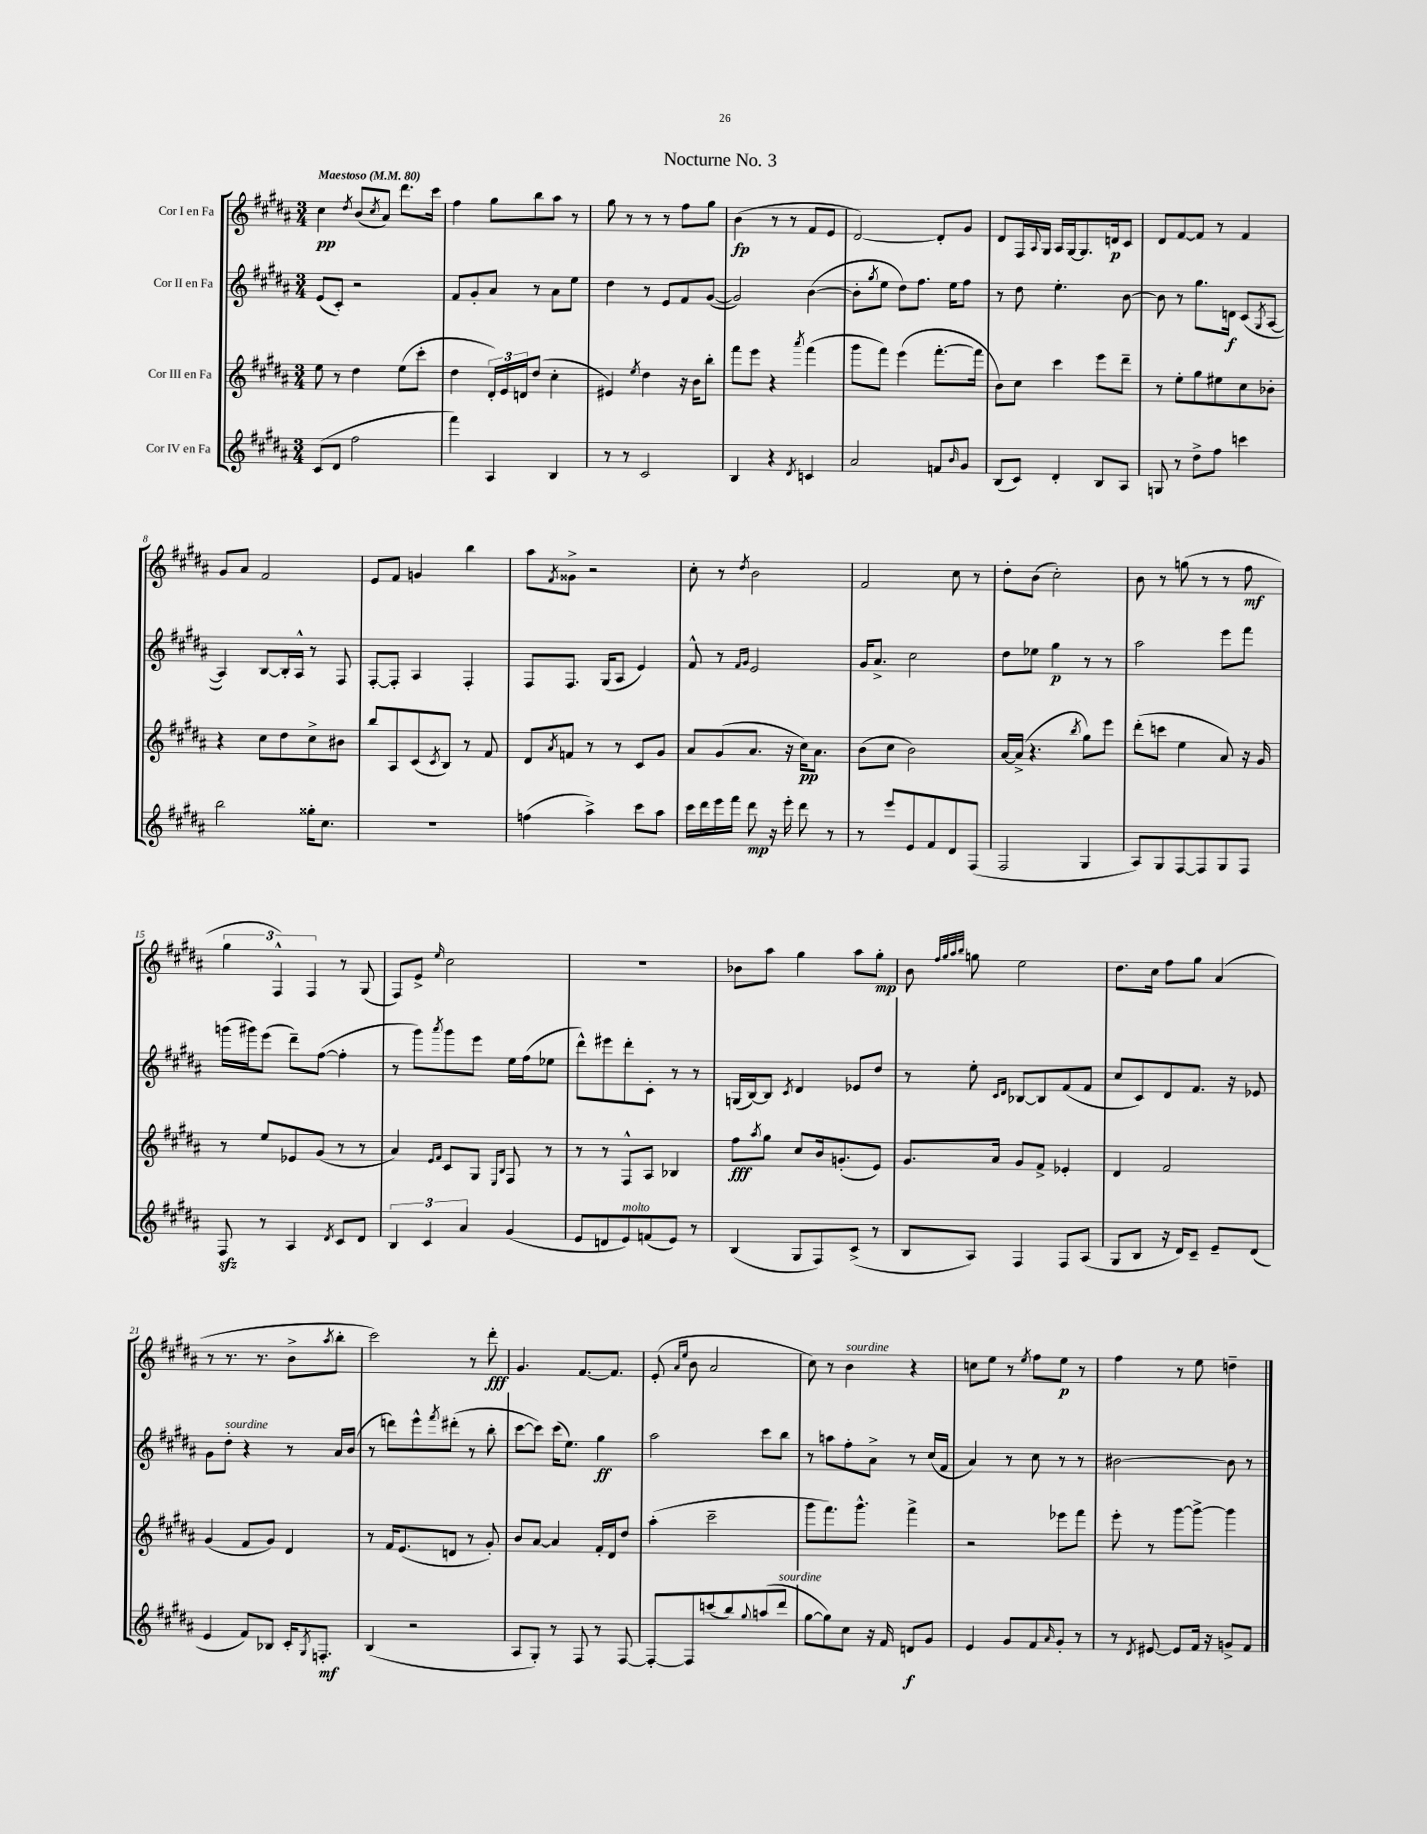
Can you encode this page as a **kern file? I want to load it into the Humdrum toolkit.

**kern	**dynam	**kern	**dynam	**kern	**dynam	**kern	**dynam
*part4	*part4	*part3	*part3	*part2	*part2	*part1	*part1
*staff4	*staff4	*staff3	*staff3	*staff2	*staff2	*staff1	*staff1
*I"Cor IV en Fa	*	*I"Cor III en Fa	*	*I"Cor II en Fa	*	*I"Cor I en Fa	*
*clefG2	*	*clefG2	*	*clefG2	*	*clefG2	*
*k[f#c#g#d#a#]	*	*k[f#c#g#d#a#]	*	*k[f#c#g#d#a#]	*	*k[f#c#g#d#a#]	*
*M3/4	*	*M3/4	*	*M3/4	*	*M3/4	*
*MM80	*	*MM80	*	*MM80	*	*MM80	*
=1	=1	=1	=1	=1	=1	=1	=1
!	!	!	!	!	!	!LO:TX:a:B:t=Maestoso	!
(8c#/L	.	8ee\	.	(8e/L	.	4cc#\	pp
8d#/J	.	8r	.	8c#'/J)	.	.	.
.	.	.	.	.	.	8qdd#/	.
2ff#\	.	4dd#\	.	2r	.	(8b/L	.
.	.	.	.	.	.	8qcc#/	.
.	.	.	.	.	.	8a#/J)	.
.	.	(8ee\L	.	.	.	8.ddd#\L	.
.	.	8ccc#'\J	.	.	.	.	.
.	.	.	.	.	.	16ccc#\Jk	.
=2	=2	=2	=2	=2	=2	=2	=2
4fff#\)	.	4dd#\	.	8f#/L	.	4ff#\	.
.	.	.	.	8g#'/	.	.	.
4A#/	.	24d#'/LL)	.	8a#/J	.	8gg#\L	.
.	.	24e/	.	.	.	.	.
.	.	24dn/J	.	.	.	.	.
.	.	(8dd#/J	.	8r	.	8bb\	.
4B/	.	4cc#'\	.	8a#\L	.	8aa#\J	.
.	.	.	.	8ee\J	.	8r	.
=3	=3	=3	=3	=3	=3	=3	=3
8r	.	4e#X/)	.	4dd#\	.	8gg#\	.
8r	.	.	.	.	.	8r	.
.	.	8qee/	.	.	.	.	.
2c#/	.	4dd#\	.	8r	.	8r	.
.	.	.	.	8e/L	.	8r	.
.	.	16r	.	8f#/	.	8ff#\L	.
.	.	16b\KL	.	.	.	.	.
.	.	8bb'\J	.	([8g#/J	.	8gg#\J	.
=4	=4	=4	=4	=4	=4	=4	=4
4B/	.	8fff#\L	.	2g#/])	.	(4b\	fp
.	.	8eee\J	.	.	.	.	.
4r	.	4r	.	.	.	8r	.
.	.	.	.	.	.	8r	.
8qd#/	.	8qaaa#/	.	.	.	.	.
4cn/	.	(4fff#\	.	([4b\	.	8f#/L	.
.	.	.	.	.	.	8e/J	.
=5	=5	=5	=5	=5	=5	=5	=5
2a#/	.	8ggg#\L	.	8b'\L]	.	[2d#/)	.
.	.	.	.	8qgg#/	.	.	.
.	.	8fff#\J)	.	8ee\J	.	.	.
.	.	(4eee\	.	8dd#\L)	.	.	.
.	.	.	.	8.ff#\J	.	.	.
8fn/L	.	[8.fff#'\L	.	.	.	8d#'/L]	.
.	.	.	.	16ee\KL	.	.	.
16qqb/	.	.	.	.	.	.	.
8g#/J	.	.	.	8ff#\J	.	8g#/J	.
.	.	16fff#\Jk]	.	.	.	.	.
=6	=6	=6	=6	=6	=6	=6	=6
(8B/L	.	8b\L)	.	8r	.	8d#/L	.
8c#/J)	.	8cc#\J	.	8dd#\	.	16F#/L	.
.	.	.	.	.	.	8qqA#/	.
.	.	.	.	.	.	16G#/JJ	.
4d#'/	.	4ccc#\	.	4.ee'\	.	16A#/LL	.
.	.	.	.	.	.	[16G#/J	.
.	.	.	.	.	.	8.G#/]	.
8B/L	.	8eee\L	.	.	.	.	.
.	.	.	.	.	.	16dn/k	p
8A#/J	.	8ddd#~\J	.	[8b\	.	8c#/J	.
=7	=7	=7	=7	=7	=7	=7	=7
8Gn/	.	8r	.	8b\]	.	8d#/L	.
8r	.	8ee'\L	.	8r	.	[8f#/	.
8dd#^\L	.	8gg#\	.	8.gg#\L	.	8f#/J]	.
8ff#\J	.	8ee#X\	.	.	.	8r	.
.	.	.	.	16dn\Jk	f	.	.
4cccn\	.	8cc#\	.	(8c#/L	.	4f#/	.
.	.	.	.	8qG#/	.	.	.
.	.	8b-X'\J	.	[8A#/J	.	.	.
!!LO:LB:g=z
=8	=8	=8	=8	=8	=8	=8	=8
2bb\	.	4r	.	4A#/])	.	8g#/L	.
.	.	.	.	.	.	8a#/J	.
.	.	8cc#\L	.	[8B/L	.	2f#/	.
.	.	8dd#\	.	16B'/L]	.	.	.
.	.	.	.	16A#^^/JJ	.	.	.
16gg##X'\KL	.	8cc#^\	.	8r	.	.	.
8.cc#\J	.	.	.	.	.	.	.
.	.	8b#X\J	.	8F#/	.	.	.
=9	=9	=9	=9	=9	=9	=9	=9
2.r	.	8bb/L	.	[8F#'/L	.	8e/L	.
.	.	8A#/	.	8F#'/J]	.	8f#/J	.
.	.	(8c#/	.	4A#/	.	4gn/	.
.	.	8qc#/	.	.	.	.	.
.	.	8B/J)	.	.	.	.	.
.	.	8r	.	4F#'/	.	4bb\	.
.	.	8f#/	.	.	.	.	.
=10	=10	=10	=10	=10	=10	=10	=10
(4ffn\	.	8d#/L	.	8F#/L	.	8aa#\L	.
.	.	8qa#/	.	.	.	8qf#/	.
.	.	8fn/J	.	8.F#/J	.	8g##X^\J	.
4aa#^\)	.	8r	.	.	.	2r	.
.	.	.	.	(16G#/KL	.	.	.
.	.	8r	.	8A#/J	.	.	.
8ccc#\L	.	8c#/L	.	4e/)	.	.	.
8aa#\J	.	8g#/J	.	.	.	.	.
=11	=11	=11	=11	=11	=11	=11	=11
16ccc#\LL	.	8a#/L	.	8f#^^/	.	8cc#'\	.
16ddd#\	.	.	.	.	.	.	.
16eee\	.	(8g#/	.	8r	.	8r	.
16fff#\JJ	.	.	.	.	.	.	.
.	.	.	.	16qqf#/LL	.	.	.
.	.	.	.	16qqg#/JJ	.	8qdd#/	.
8ddd#\	mp	8.a#/J	.	2e/	.	2b\	.
16r	.	.	.	.	.	.	.
16eee'\	.	16r	.	.	.	.	.
8ddd#\	.	16cc#\KL)	pp	.	.	.	.
.	.	8.a#\J	.	.	.	.	.
8r	.	.	.	.	.	.	.
=12	=12	=12	=12	=12	=12	=12	=12
8r	.	(8b\L	.	16g#/KL	.	2f#/	.
.	.	.	.	8.a#^/J	.	.	.
8eee/L	.	8cc#\J	.	.	.	.	.
8e/	.	2b\)	.	2cc#\	.	.	.
8f#/	.	.	.	.	.	.	.
8d#/	.	.	.	.	.	8cc#\	.
(8F#/J	.	.	.	.	.	8r	.
=13	=13	=13	=13	=13	=13	=13	=13
2F#/	.	[16a#/LL	.	8dd#\L	.	8dd#'\L	.
.	.	(16a#^/JJ]	.	.	.	.	.
.	.	4.r	.	8ee-X\J	.	(8b\J	.
.	.	.	.	4gg#\	p	2cc#'\)	.
.	.	8qbb/	.	.	.	.	.
4G#/	.	8gg#\L)	.	8r	.	.	.
.	.	8eee\J	.	8r	.	.	.
=14	=14	=14	=14	=14	=14	=14	=14
8A#/L)	.	(8ddd#'\L	.	2aa#\	.	8b\	.
8G#/	.	8cccn\J	.	.	.	8r	.
[8F#/	.	4ee\	.	.	.	(8ggn\	.
8F#/]	.	.	.	.	.	8r	.
8G#/	.	8a#/)	.	8eee\L	.	8r	.
8F#/J	.	16r	.	8fff#\J	.	8ff#\	mf
.	.	16g#/	.	.	.	.	.
!!LO:LB:g=z
=15	=15	=15	=15	=15	=15	=15	=15
8F#zz/	.	8r	.	(16gggn\LL	.	6gg#\	.
.	.	.	.	16ggg#X\J)	.	.	.
8r	.	8ee/L	.	(8eee\J	.	.	.
.	.	.	.	.	.	6F#^^/)	.
4A#/	.	8e-X/	.	8ddd#~\L)	.	.	.
.	.	.	.	.	.	6F#/	.
.	.	(8g#/J	.	([8ff#\J	.	.	.
8qd#/	.	.	.	.	.	.	.
8c#/L	.	8r	.	4ff#'\]	.	8r	.
8d#/J	.	8r	.	.	.	(8G#/	.
=16	=16	=16	=16	=16	=16	=16	=16
6B/	.	4a#/)	.	8r	.	8F#/L)	.
.	.	.	.	8ggg#\L)	.	8e^/J	.
6c#/	.	.	.	.	.	.	.
.	.	16qqe/LL	.	.	.	.	.
.	.	16qqf#/JJ	.	8qaaa#/	.	16qqee/	.
.	.	8c#/L	.	8ggg#\	.	2cc#\	.
6a#/	.	.	.	.	.	.	.
.	.	8G#/J	.	8eee\J	.	.	.
.	.	16qqE/LL	.	.	.	.	.
.	.	16qqB/JJ	.	.	.	.	.
(4g#/	.	8F#/	.	16ee\LL	.	.	.
.	.	.	.	(16ff#\J	.	.	.
.	.	8r	.	8ee-X\J	.	.	.
=17	=17	=17	=17	=17	=17	=17	=17
8e/L	.	8r	.	8ddd#^^\L)	.	2.r	.
8dn/	.	8r	.	8eee#X\	.	.	.
!LO:TX:a:i:t=molto	!	!	!	!	!	!	!
8e/)	.	8F#^^/L	.	8ddd#'\	.	.	.
(8fn/	.	8A#/J	.	8c#'\J	.	.	.
8e/J)	.	4B-X/	.	8r	.	.	.
8r	.	.	.	8r	.	.	.
=18	=18	=18	=18	=18	=18	=18	=18
(4B/	.	8ff#\L	fff	(16Gn/LL	.	8b-X\L	.
.	.	.	.	[16B/J)	.	.	.
.	.	8qaa#/	.	.	.	.	.
.	.	8gg#\J	.	8B/J]	.	8aa#\J	.
.	.	.	.	8qc#/	.	.	.
8G#/L	.	8cc#/L	.	4d#/	.	4gg#\	.
8F#/)	.	16b/k	.	.	.	.	.
.	.	(8.gn'/	.	.	.	.	.
(8c#^/J	.	.	.	8e-X/L	.	8aa#\L	.
8r	.	8e/J)	.	8dd#/J	.	8gg#'\J	mp
=19	=19	=19	=19	=19	=19	=19	=19
8B/L	.	8.g#/L	.	8r	.	8b\	.
.	.	.	.	.	.	32qqff#/LLL	.
.	.	.	.	.	.	32qqgg#/	.
.	.	.	.	.	.	32qqaa#/	.
.	.	.	.	.	.	32qqbb/JJJ	.
8A#/J)	.	.	.	8ee'\	.	8ggn\	.
.	.	16a#/Jk	.	.	.	.	.
.	.	.	.	16qqc#/LL	.	.	.
.	.	.	.	16qqd#/JJ	.	.	.
4F#/	.	8g#/L	.	[8B-X/L	.	2ee\	.
.	.	8f#^/J	.	8B-/]	.	.	.
8F#/L	.	4e-X'/	.	(8f#/	.	.	.
(8A#/J	.	.	.	8f#/J	.	.	.
=20	=20	=20	=20	=20	=20	=20	=20
8G#/L	.	4d#/	.	8cc#/L	.	8.dd#\L	.
8B/J	.	.	.	8c#/)	.	.	.
.	.	.	.	.	.	16cc#\Jk	.
16r	.	2f#/	.	8d#/	.	8ff#\L	.
16d#/KL)	.	.	.	.	.	.	.
8c#~/J	.	.	.	8.f#/J	.	8gg#\J	.
8e~/L	.	.	.	.	.	(4a#/	.
.	.	.	.	16r	.	.	.
(8d#/J	.	.	.	8e-X/	.	.	.
!!LO:LB:g=z
=21	=21	=21	=21	=21	=21	=21	=21
4e/	.	(4g#/	.	8g#\L	.	8r	.
!	!	!	!	!LO:TX:a:i:t=sourdine	!	!	!
.	.	.	.	8dd#'\J	.	8.r	.
8f#/L)	.	8f#/L	.	4r	.	.	.
.	.	.	.	.	.	8.r	.
8B-X/J	.	8g#/J)	.	.	.	.	.
16c#'/KL	.	4d#/	.	8r	.	8b^\L	.
8qG#/	.	.	.	.	.	.	.
8.Fn'/J	mf	.	.	.	.	.	.
.	.	.	.	.	.	8qaa#/	.
.	.	.	.	16a#/LL	.	8bb'\J	.
.	.	.	.	(16b/JJ	.	.	.
=22	=22	=22	=22	=22	=22	=22	=22
(4B/	.	8r	.	8r	.	2ccc#\)	.
.	.	16f#/KL	.	8dddn\L)	.	.	.
.	.	(8.e/	.	.	.	.	.
2r	.	.	.	8eee^^\	.	.	.
.	.	.	.	8qfff#/	.	.	.
.	.	8dn/J	.	(8ddd#X'\J	.	.	.
.	.	8r	.	8r	.	8r	.
.	.	8g#'/)	.	8bb'\	.	8ddd#'\	fff
=23	=23	=23	=23	=23	=23	=23	=23
8A#/L	.	8b/L	.	[8ccc#\L	.	4.g#/	.
8G#'/J)	.	[8a#/J	.	8ccc#\J])	.	.	.
8r	.	4a#/]	.	(16ccc#\KL	.	.	.
.	.	.	.	8.ee\J)	.	.	.
8F#/	.	.	.	.	.	[8.f#/L	.
8r	.	16f#'/LL	.	4gg#\	ff	.	.
.	.	16d#/J	.	.	.	8.f#/J]	.
[8F#/	.	8dd#/J	.	.	.	.	.
=24	=24	=24	=24	=24	=24	=24	=24
8F#'/L_	.	(4aa#'\	.	2aa#\	.	(8e'/	.
.	.	.	.	.	.	16qqa#/LL	.
.	.	.	.	.	.	16qqee/JJ	.
8F#/]	.	.	.	.	.	8b\	.
(8cccn/	.	2ccc#~\	.	.	.	2a#/	.
8bb/)	.	.	.	.	.	.	.
8qqgg#/	.	.	.	.	.	.	.
(8aan/	.	.	.	8ccc#\L	.	.	.
!LO:TX:a:i:t=sourdine	!	!	!	!	!	!	!
8ddd#/J	.	.	.	8bb\J	.	.	.
=25	=25	=25	=25	=25	=25	=25	=25
[8gg#\L	.	8ggg#\L	.	8r	.	8cc#\)	.
8gg#\])	.	8.fff#\)	.	8aan\L	.	8r	.
!	!	!	!	!	!	!LO:TX:a:i:t=sourdine	!
8cc#\J	.	.	.	8ff#'\	.	4b\	.
.	.	8.ggg#^^\J	.	.	.	.	.
16r	.	.	.	8a#^\J	.	.	.
16f#/	.	.	.	.	.	.	.
8dn/L	f	4fff#^\	.	8r	.	4r	.
8g#/J	.	.	.	(16cc#/LL	.	.	.
.	.	.	.	16f#/JJ	.	.	.
=26	=26	=26	=26	=26	=26	=26	=26
4e/	.	2r	.	4a#/)	.	8ccn\L	.
.	.	.	.	.	.	8ee\J	.
8g#/L	.	.	.	8r	.	8r	.
.	.	.	.	.	.	8qee/	.
8f#/	.	.	.	8cc#\	.	8ff#\L	.
16qqa#/	.	.	.	.	.	.	.
8g#'/J	.	8eee-X\L	.	8r	.	8ee\J	p
8r	.	8fff#\J	.	8r	.	8r	.
=27	=27	=27	=27	=27	=27	=27	=27
8r	.	8eee'\	.	[2b#X\	.	4ff#\	.
8qd#/	.	.	.	.	.	.	.
[8e#X/	.	8r	.	.	.	.	.
8e#/L]	.	[8ggg#\L	.	.	.	8r	.
16f#/Jk	.	8ggg#^\J_	.	.	.	8ee\	.
16r	.	.	.	.	.	.	.
8gn^/L	.	4ggg#\]	.	8b#\]	.	4ddn~\	.
8f#/J	.	.	.	8r	.	.	.
==	==	==	==	==	==	==	==
*-	*-	*-	*-	*-	*-	*-	*-
